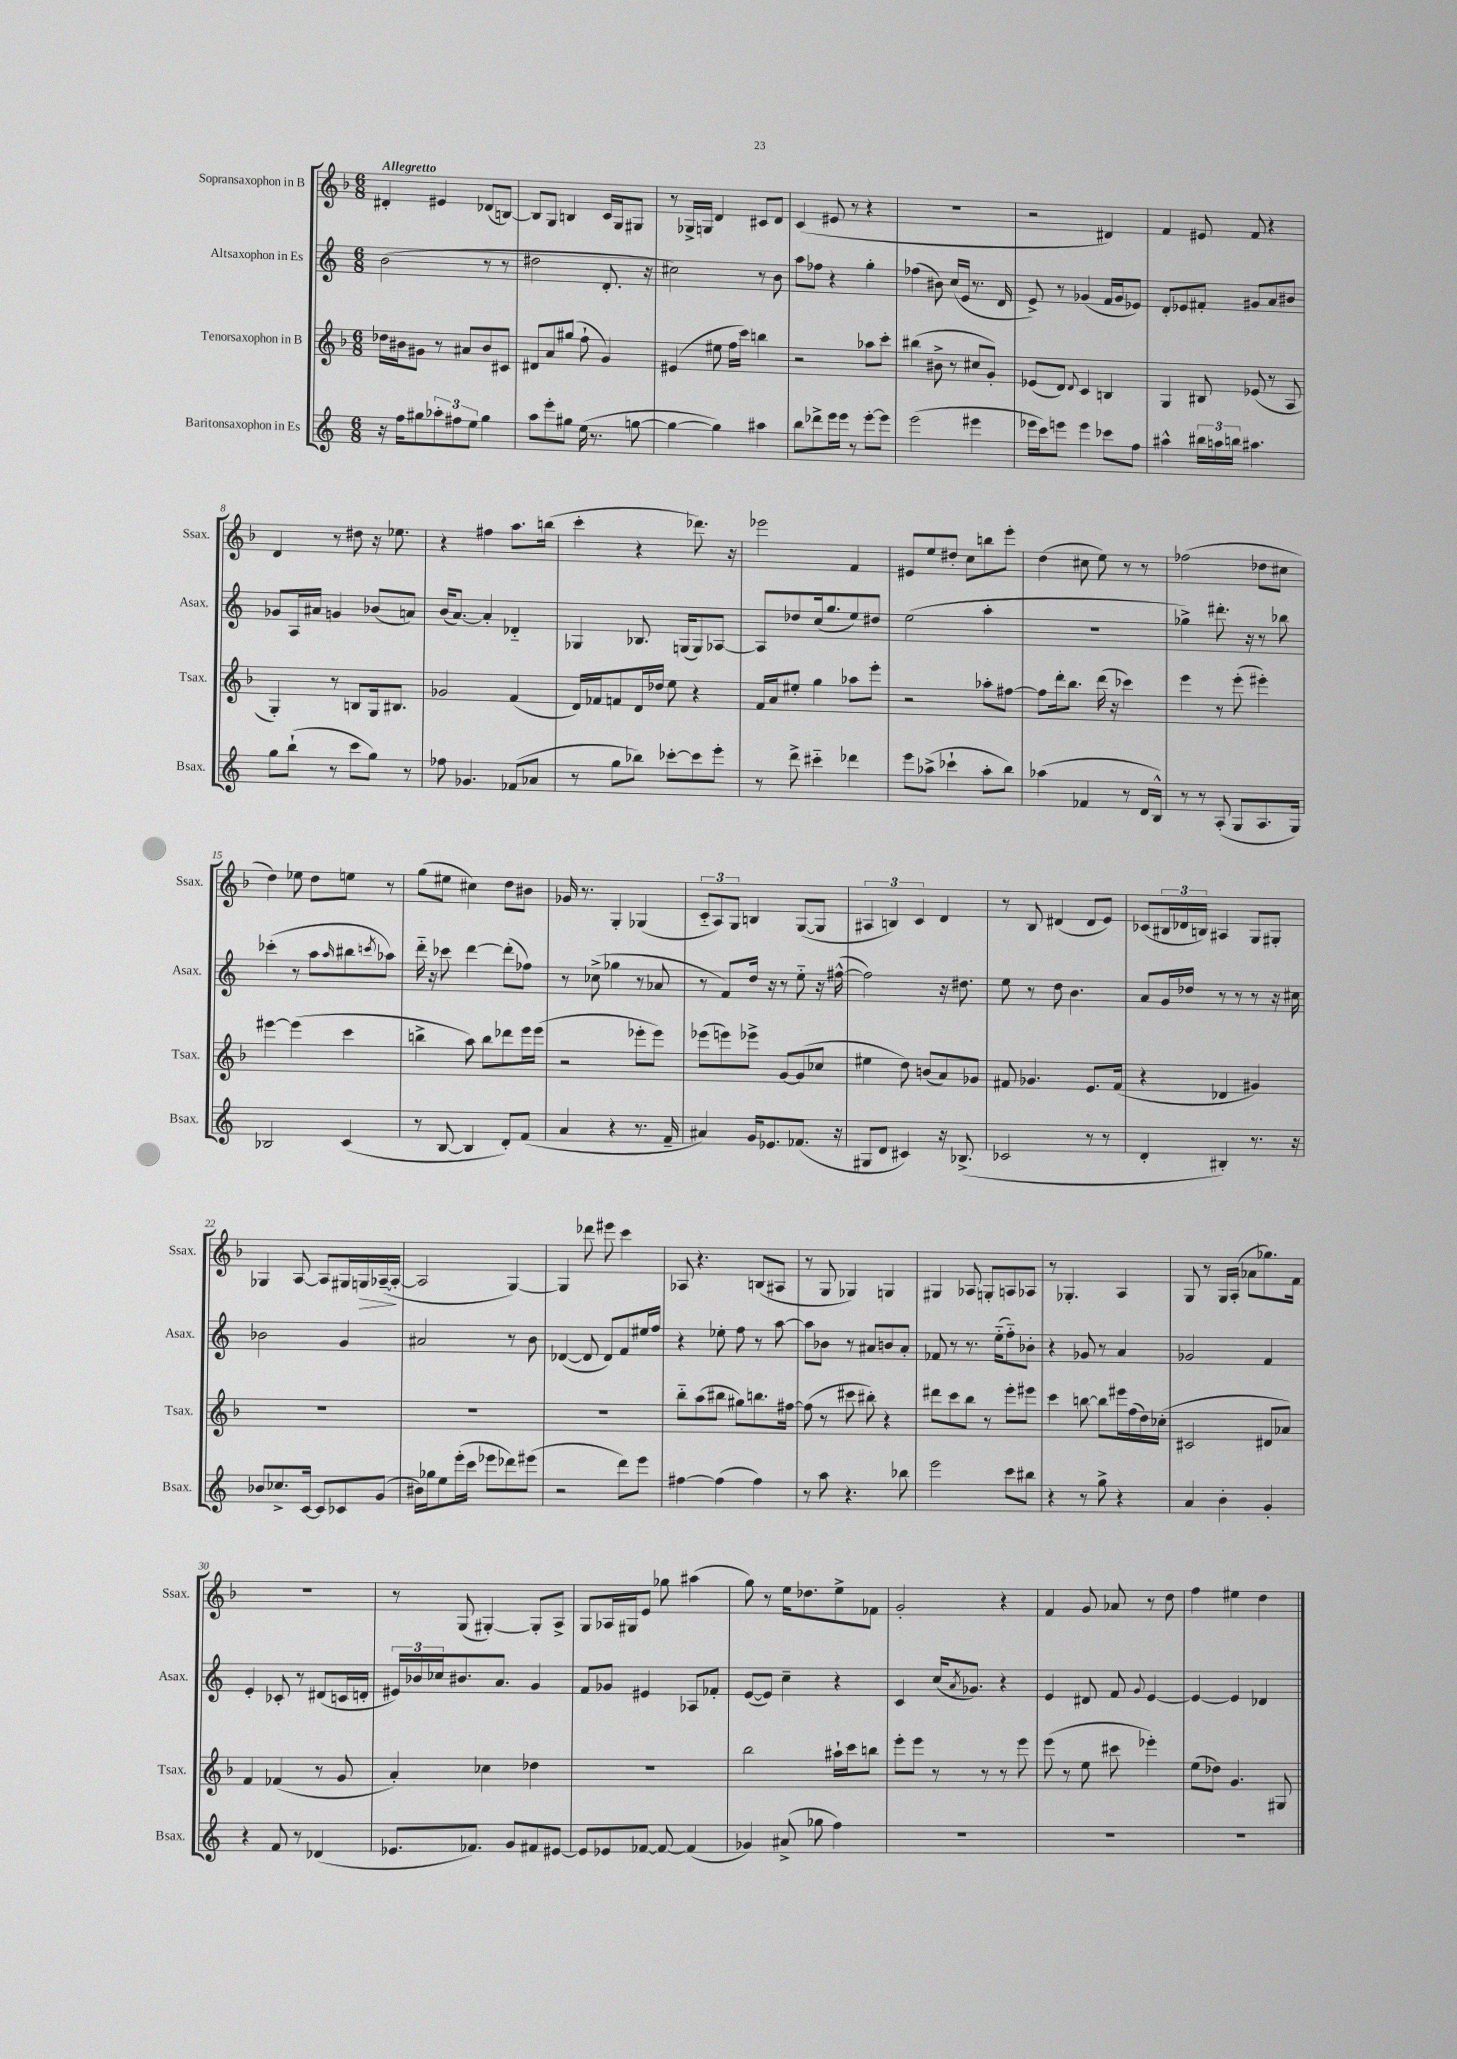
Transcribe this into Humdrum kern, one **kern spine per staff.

**kern	**kern	**kern	**kern
*staff4	*staff3	*staff2	*staff1
*clefG2	*clefG2	*clefG2	*clefG2
*k[]	*k[b-]	*k[]	*k[b-]
*M6/8	*M6/8	*M6/8	*M6/8
16r	16dd-\LL	(2b\	4d#'/
16ff\LK	16b#\J	.	.
8gg#\	8g#\J	.	.
12aa-'\	8r	.	4e#/
12ff#\	.	.	.
.	8a#/L	.	.
12ee\J	.	.	.
4gg#\	8b#/	8r	(8d-/L
.	8c#/J	8r	[8B/J)
=	=	=	=
8aa\L	8d#/L	2dd#\	8B/]L
8eee'\	8a/	.	8G/J
8gg#\J	(8gg#/J	.	4B/
(16ee\	8ff`\	.	.
8.r	.	.	.
.	4g/)	8.d'/	16c/LL
.	.	.	16G/J
[8gg\	.	.	8G#/J
.	.	16r	.
=	=	=	=
4gg\_	(4e#/	2cc#\)	8r
.	.	.	16G-^/LL
.	.	.	16G/JJ
4gg\])	8ee#\	.	4d/
.	16ff\LL	.	.
.	16ccc\JJ)	.	.
4aa#\	4bb\	8r	8c#/L
.	.	8b\	8d/J
=	=	=	=
8bb\L	2r	8aa\L	(4c/
8ddd-^\	.	8ff-\J	.
16eee\L	.	4r	8e#/
16eee\JJ	.	.	.
8r	.	.	8r
[8eee'\L	8aa-\L	4gg'\	4r
8eee\]J	8ccc'\J	.	.
=	=	=	=
(2eee\	(4bb#\	(4ff-\	2.r
.	8b#^\	8b#\)	.
.	8r	(16cc/LL	.
.	.	16e/JJ	.
4eee#\	8cc#/L	8.r	.
.	8g'/J)	.	.
.	.	16d/	.
=	=	=	=
16eee-\LL	(8e-/L	8e^/)	2r
16ccc\J)	.	.	.
8eee\J	8d/J)	8r	.
.	8qqd/	.	.
4eee\	4c/	(4g-/	.
8ccc-\L	4B/	16f/LL	4d#/)
.	.	16g-/J	.
8ff\J	.	8e-/J)	.
=	=	=	=
4aa#^^\	4G/	8d'/L	4f/
.	.	8e-/	.
24bb#\LL	8B#/	8f#'/J	8e#/
24aa\	.	.	.
24bb\JJ	.	.	.
4.aa#\	(8e-/	8g#/L	8f/
.	8r	8a/	4r
.	8A/	8b#/J	.
=	=	=	=
8gg\L	4G'/)	8g-/L	4d/
(8bb`\J	.	16A/L	.
.	.	16a#/JJ	.
8r	8r	4g/	8r
8ccc\L	8B/L	.	8dd#\
8gg\J)	16G/k	(8b-/L	16r
.	8.B#/J	.	8.ee-\
8r	.	8a/J)	.
=	=	=	=
8ff-\	2g-/	(16b/LK	4r
.	.	[8.a/J)	.
4.g-/	.	.	.
.	.	4a'/]	4ff#\
(8f-/L	(4f/	4d-'~/	8.aa\L
8a-/J	.	.	.
.	.	.	(16bb\Jk
=	=	=	=
8r	16d/LL)	4G-/	4ccc'\
.	16f-/J	.	.
8gg\L	8f/	.	.
8bb-\J)	16d/L	8.B-/	4r
.	16dd-/JJ	.	.
[8ccc-'\L	8ee\	.	.
.	.	(16G/LK	.
8ccc-\]	4r	8G/)	8.ddd-\)
8eee'\J	.	[8A-/J	.
.	.	.	16r
=	=	=	=
8r	16f/LL	8A-/]L	2eee-\
.	16a/J	.	.
8ddd^\	8ee#'/J	8dd-/	.
4ccc#'~\	4gg\	(16cc/k	.
.	.	8.gg/	.
4ddd-\	8aa-\L	8ee/)	4f/
.	8eee'\J	8dd#/J	.
=	=	=	=
8eee\L	2r	(2ee\	8e#/L
(8aa-^\J	.	.	8ee/
4ccc-`\	.	.	8dd#'/J
.	.	.	8cc\L
8aa-'\L	8aa-'\L	4aa'\	8bb\
8bb\J)	[8ff#\J	.	8eee'\J
=	=	=	=
(4aa-\	8ff#\]L	2.r	(4dd\
.	16ddd'\k	.	.
.	8.bb-\J	.	.
4f-/	.	.	8cc#\
.	(16ddd\	.	8ee\)
.	16r	.	.
8r	4ccc-\)	.	8r
16d/LL	.	.	8r
16B^^/JJ)	.	.	.
=	=	=	=
8r	4eee\	4gg-^\)	(2ff-\
8r	.	.	.
(8A'/	8r	8.ddd#'\	.
8G/L	(8eee'\	.	.
.	.	16r	.
8.A/	4eee#'\)	8r	8dd-\L
.	.	8bb-\	8cc#\J
16G/Jk)	.	.	.
=	=	=	=
2B-/	[4eee#\	(4ccc-'\	4dd\)
.	(4eee#\]	8r	8ee-\
.	.	8aa\L	8dd\L
.	.	16qqaa/	.
(4c/	4ccc\	8bb#\	8ee\J
.	.	8qccc/	.
.	.	8aa-\J)	8r
=	=	=	=
8r	4bb^\	16ddd'~\	(8gg\L
.	.	16r	.
[8B/	.	8ccc-\	8ee#\J
4B/]	8aa\)	[4ddd\	4cc#\)
.	8bb\L	.	.
8d'/L)	8ddd-\	(8ddd'\]L	8dd\L
(8f/J	16eee\L	8ff-\J)	8b#\J
.	(16eee\JJ	.	.
=	=	=	=
4a/	2r	8r	16g-/
.	.	.	8.r
.	.	(8cc-^\	.
4r	.	4gg-\	4G'/
8.r	8eee-'\L	8r	(4G-/
.	8eee-\J)	8a-/	.
16f~/	.	.	.
=	=	=	=
4a#/)	(8eee-\L	8r	12c'~/L
.	.	.	12A/)
.	8eee\)	8f/L)	.
.	.	.	12G/J
16g/LK	8eee-^\J	16dd/Jk	4B/
8.e-/	.	16r	.
.	[8g/L	8r	.
(8.f-/J	(8g/]	8ee'~\	([8G/L
.	8cc-/J	16r	8G/]J
16r	.	([16ff#^^\	.
=	=	=	=
8G#/L	4ee#\	2ff#\])	6A#/
8d/J	.	.	.
.	.	.	6B/)
4c#/)	8dd\)	.	.
.	.	.	6c/
.	(8b/L	.	.
16r	8a/)	16r	4d/
(8.B-^/	.	8.dd#\	.
.	8g-/J	.	.
=	=	=	=
2c-/	8f#/	8ee\	8r
.	4.g-/	8r	8B-/
.	.	8dd\	(4d#/
.	.	4.b\	.
8r	8.e/L	.	8d#/L
8r	.	.	8e/J)
.	(16f#/Jk	.	.
=	=	=	=
4d'/	4r	8a/L	(8c-/L
.	.	16g/L	24B#/L
.	.	.	24d-/
.	.	16dd-/JJ	.
.	.	.	24B/JJ)
4B#'/)	4d-/	8r	4A#/
.	.	8r	.
8.r	4g#/)	8r	8G/L
.	.	16r	8G#'/J
16r	.	16cc#\	.
=	=	=	=
8b-/L	2.r	2b-\	4G-/
8.cc-^/	.	.	.
.	.	.	[8A/
[16c/Jk	.	.	.
8c/]L	.	.	8A/]L
8c-/	.	4g/	16G#/L
.	.	.	16G/
(8g/J	.	.	([16A-~/
.	.	.	16A-'/_JJ
=	=	=	=
16b#\LL)	2.r	2a#/	2A-/]
16gg-\J	.	.	.
8ee\	.	.	.
(16eee'\L	.	.	.
16ccc\JJ	.	.	.
8eee-\L	.	.	.
8ddd-\)	.	8r	[4G/)
(8eee#\J	.	8b\	.
=	=	=	=
2r	2.r	([4d-/	4G/]
.	.	8d-/]	8ddd-\
.	.	8d-/L)	8eee#\
8ddd\L)	.	8f/	4ccc\
8eee\J	.	16ee#/L	.
.	.	16ff/JJ	.
=	=	=	=
[4ff#\	8bb-'~\L	4r	8A-/
.	(8aa\	.	4.r
(4ff#\]	8bb#\J	8ee-'\	.
.	8gg#\L)	8ff\	.
4ff#\)	8.bb\	8r	(8B/L
.	.	[8aa\	8A#/J
.	[16ff#\Jk	.	.
=	=	=	=
8r	(8ff#\]	8aa\]L	8r
8aa\	8r	8b-\J	8G/
4.r	8ccc#\	8r	4G-/)
.	8bb#'\)	8a#/L	.
.	4r	8b/	4G/
8bb-\	.	8a#'/J	.
=	=	=	=
2eee\	8ddd#\L	8f-/	4G#/
.	8ccc\	8r	.
.	8bb-\J	8.r	8A-/
.	8r	.	8G'/L
.	.	(16ee'~\LK	.
8ccc\L	8eee'\L	8ff'~\)	8A/
8bb#\J	8eee#\J	8b-'\J	8A-/J
=	=	=	=
4r	4ccc\	4r	8r
.	.	.	4.G-'/
8r	[8bb\	8g-/	.
8gg^\	8bb\]L	8r	.
4r	16eee#\L	4a/	4A/
.	(16ff\	.	.
.	16dd\)	.	.
.	(16cc-'\JJ	.	.
=	=	=	=
4a/	2c#/	2g-/	8G/
.	.	.	8r
4b'\	.	.	16G/LL
.	.	.	(16A'/JJ
.	.	.	8a-\L
4g'/	8d#/L	4f/	8.gg-\)
.	8a-/J)	.	.
.	.	.	16f\Jk
=	=	=	=
4r	4f/	4e'/	2.r
8f/	(4f-/	8c-'/	.
8r	.	8r	.
(4d-/	8r	(8d#/L	.
.	8g/	16c/L	.
.	.	16d'/JJ	.
=	=	=	=
8.e-/L	4a'/)	24e#/LL)	8r
.	.	24b-/	.
.	.	24cc-/J	.
.	.	8.b#/	(8G/
8.f-/J)	.	.	.
.	4cc-\	.	[4G#'/)
.	.	8.a/J	.
8g/L	.	.	.
8f#/	4dd-\	4g/	8G#'/]L
[8e#/J	.	.	8A^/J
=	=	=	=
8e#/]L	2.r	8f/L	8G/L
8e-/	.	8g-/J	16A-/L
.	.	.	16G#/J
[8f-/J	.	4e#/	8e/J
8f-/_	.	.	8gg-\
(4f-/]	.	8A-/L	(4aa#\
.	.	8f-'/J	.
=	=	=	=
4g-/)	2bb-\	([8e/L	8gg\)
.	.	8e/]J)	8r
(8a#^/	.	4cc~\	16ee\LK
.	.	.	8.dd-\
8gg-\	.	.	.
4ff\)	16aa#`\LL	4r	8ee^\
.	16ccc\J	.	.
.	8bb\J	.	8f-\J
=	=	=	=
2.r	8eee'\L	4c/	2g'/
.	8eee\J	.	.
.	8r	(16cc/LK	.
.	.	8qa/	.
.	.	8.g-/J)	.
.	8r	.	.
.	8r	4r	4r
.	8eee\	.	.
=	=	=	=
2.r	(8eee\	4e/	4f/
.	8r	.	.
.	8ee\	8d#/	8g/
.	8ccc#\	8f/	8a-/
.	.	8qqg/	.
.	4eee-'\)	[4e/	8r
.	.	.	8dd\
=	=	=	=
2.r	(8ee\L	4e/_	4ff\
.	8dd-\J)	.	.
.	4.g/	4e/]	4ee#\
.	.	4d-/	4dd\
.	8G#/	.	.
==	==	==	==
*-	*-	*-	*-
